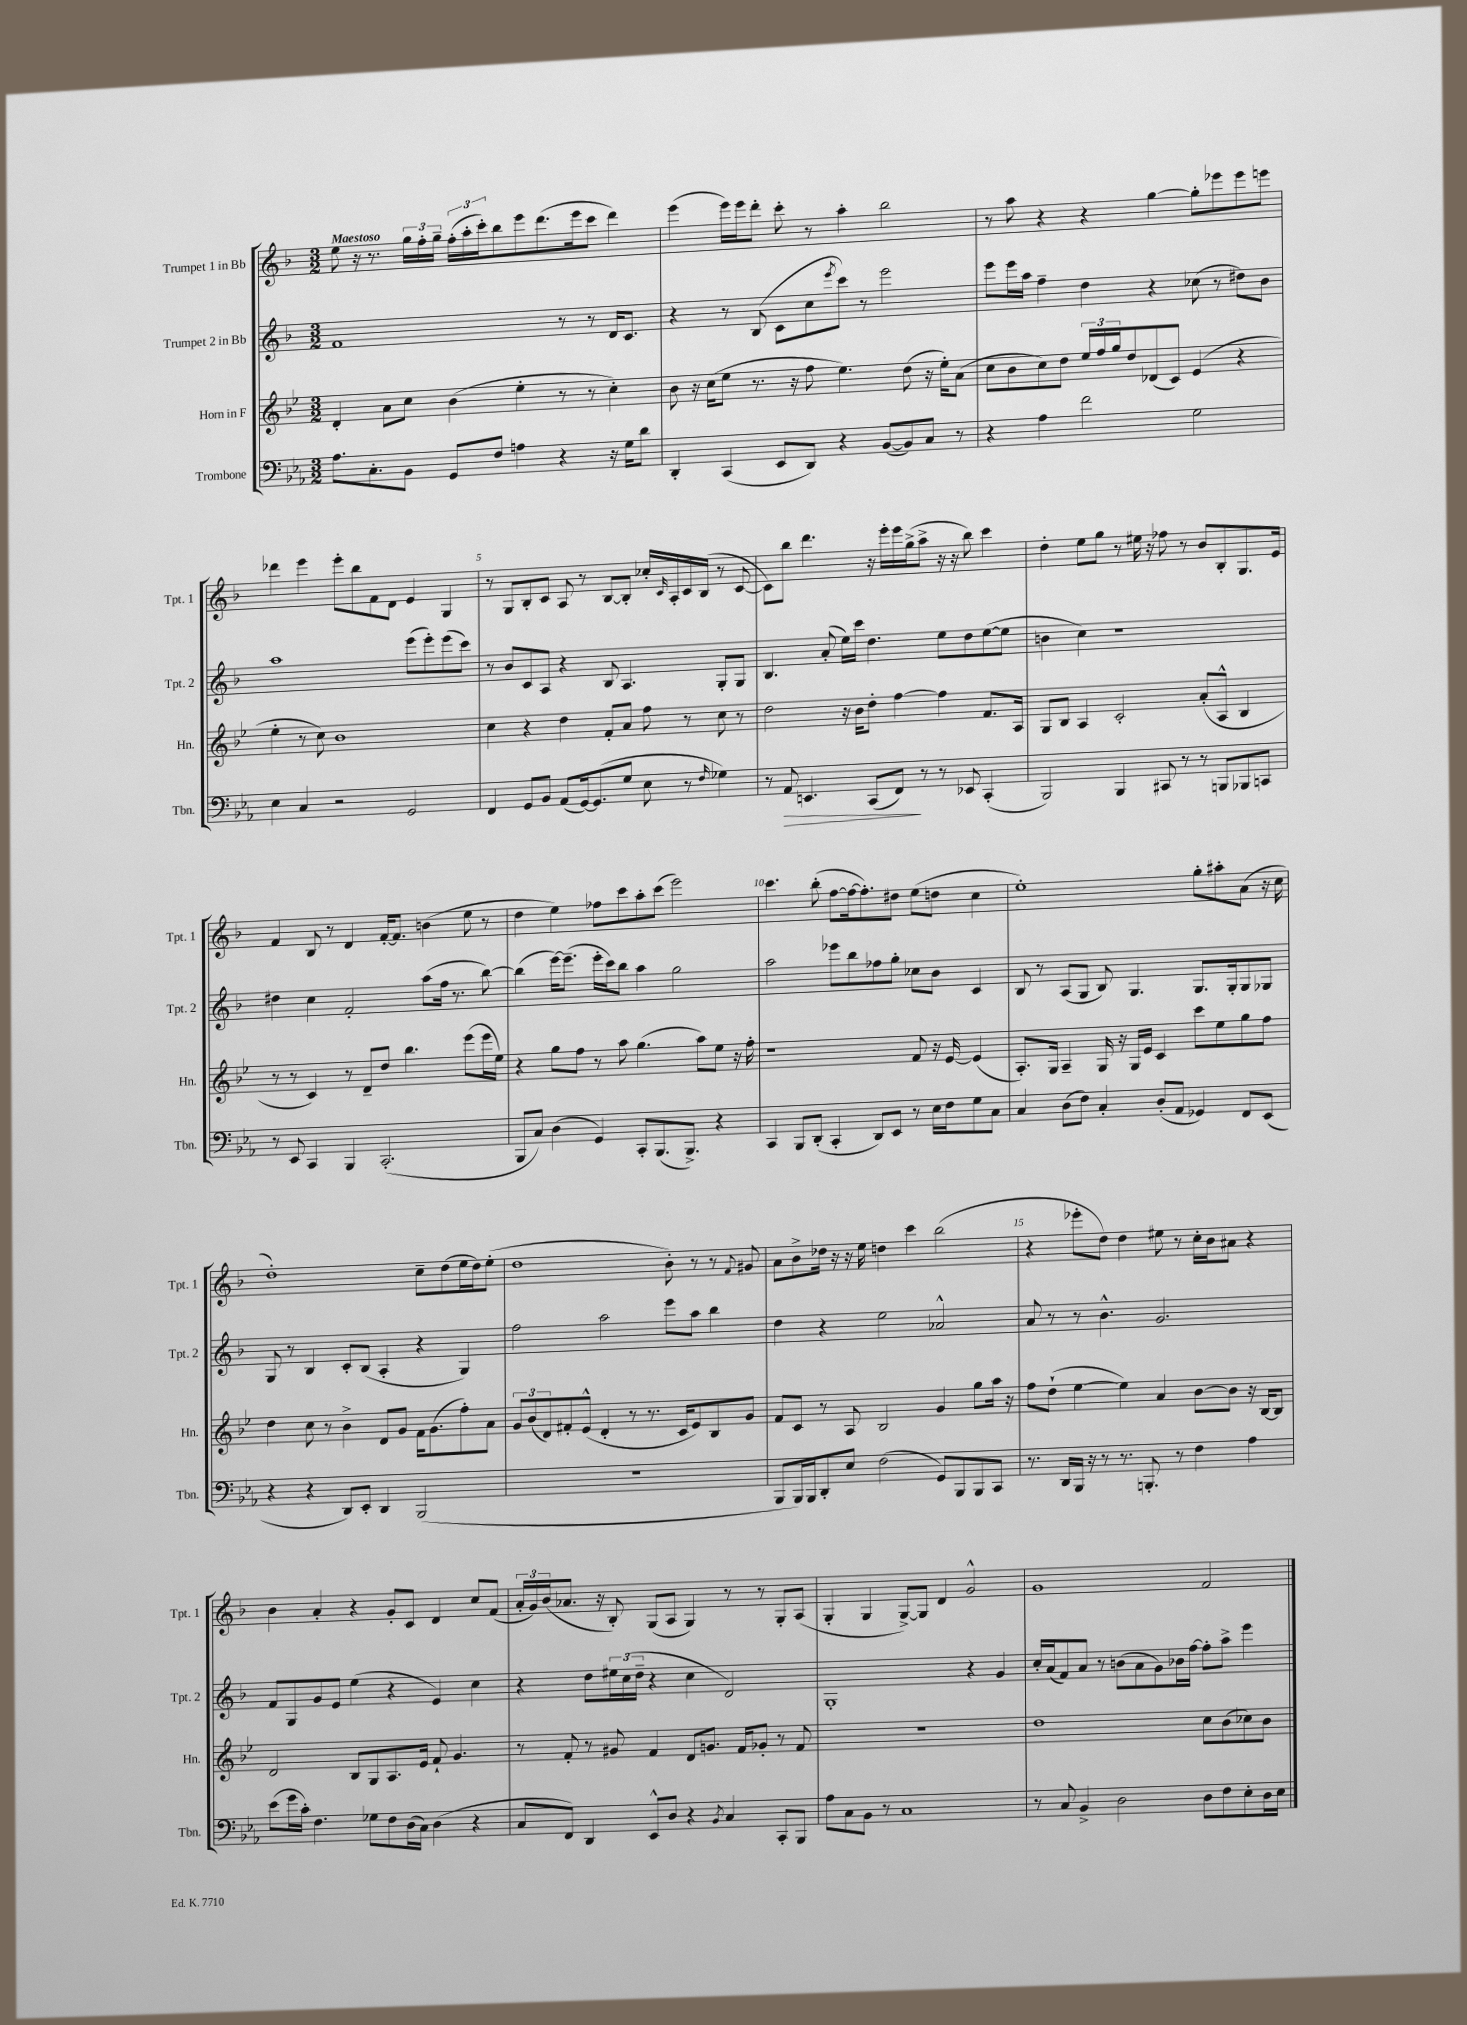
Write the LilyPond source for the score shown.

<<
\new StaffGroup <<
\new Staff = "s0" \with { instrumentName = "Trumpet 1 in Bb" shortInstrumentName = "Tpt. 1" } {
    \clef treble \key f \major \numericTimeSignature \time 3/2 \tempo "Maestoso"
    e''8 r16 r8. \tuplet 3/2 { g''16 f''16-. g''16-- } \tuplet 3/2 { f''16-.( a''16-. c'''16-.) } bes''8 e'''8 d'''8.( e'''16 c'''8 d'''4) |
    e'''4( e'''16) e'''16 d'''8-. c'''8-. r8 a''4-. bes''2 |
    r8 a''8 r4 r4 g''4~ g''8-. ees'''8 ees'''8 e'''8 |
    des'''4 e'''4 e'''8-. bes''8 f'8 d'8 e'4 g4 |
    r8 g8 bes8-. c'8 a8 r8 bes8~ bes8-. ces''16-. \grace { c'16 } a16-. c'16 bes16( r8 c'8~ |
    c'8) bes''8 d'''4. r16 e'''16-. e'''16 g''16->( a''8-> r16 r16 bes''8) c'''4 |
    d''4-. e''8 g''8 r8 eis''16 r16 fes''8 r8 bes'8 bes8-. g8. e'16 |
    f'4 bes8 r8 d'4 f'16~-. f'8. b'4( e''8 r8 |
    d''4 e''4) fes''8 c'''8 a''8-. c'''8( e'''2) |
    c'''4. bes''8-.( f''8~ f''16~ f''8.-.) dis''8 e''8( d''8 c''4 |
    e''1-.) g''8-. ais''8-. a'8( r16 c''16 |
    d''1-.) c''8-- d''8( e''16 d''16) e''8-.( |
    d''1 bes'8-.) r8 r8 \appoggiatura { f'8 } gis'8 |
    a'8 bes'8-> des''16 r16 r16 e''16 d''4 c'''4 bes''2( |
    r4 ees'''8-. d''8) d''4 eis''8 r8 c''16-. bes'16 ais'8 r4 |
    bes'4 a'4-. r4 g'8-. c'8 d'4 c''8 f'8( |
    \tuplet 3/2 { a'16-. g'16) bes'16( } aes'8. r16 bes8-.) g8( a8 g4) r8 r8 g8-. a8( |
    g4-. g4 g8~->) g8 d'4 g'2-^ |
    g'1 f'2 \bar "|." |
}
\new Staff = "s1" \with { instrumentName = "Trumpet 2 in Bb" shortInstrumentName = "Tpt. 2" } {
    \clef treble \key f \major \numericTimeSignature \time 3/2
    f'1 r8 r8 d'16 c'8. |
    r4 r8 bes8( c'8 c''8 \acciaccatura { e'''8 } c'''8) r8 e'''2 |
    e'''8 e'''16 a''16 f''4-- d''4 r4 ces''8( r8 dis''8) bes'8 |
    a''1 e'''8( e'''8-.) e'''8( c'''8) |
    r8 bes'8 c'8 a8 r4 bes8 a4. g8-. g8 |
    bes4. a'8-.( e''16) c'''16 d''4. e''8 d''8 e''8~( e''8 |
    b'4 c''4) r1 |
    dis''4 c''4 f'2-. a''8( f''16 r8. bes''8~) |
    bes''4( e'''16~) e'''8.--( e'''16-. c'''16) bes''8 a''4 g''2 |
    a''2 ees'''8 bes''8 fes''8 g''8-. ces''8 bes'8 c'4 |
    bes8 r8 a8( g8 bes8) g4. g8. g16-. g8 ges8 |
    g8 r8 bes4 c'8-. bes8( a4-. r4 g4) |
    f''2 a''2 e'''8 a''8 bes''4 |
    d''4 r4 e''2 aes'2-^ |
    a'8 r8 r8 bes'4.-^ g'2. |
    f'8 g8 g'8 e'8 e''4( r4 e'4) c''4 |
    r4 d''8 \tuplet 3/2 { eis''16 c''16( d''16-- } r4 c''4 d'2) |
    g1-. r4 g'4 |
    c''16-. a'16( f'8) a'8 r8 b'8( a'8 g'8) bes'16 f''16~ f''8-. a''8-> e'''4 \bar "|." |
}
\new Staff = "s2" \with { instrumentName = "Horn in F" shortInstrumentName = "Hn." } {
    \clef treble \key bes \major \numericTimeSignature \time 3/2
    d'4-. a'8 c''8 bes'4( ees''4-. r8 r8 c''4-.) |
    bes'8 r16 c''16( ees''8 r8. r16 f''8 ees''4.) d''8( r16 ees''16-.) a'8( |
    c''8 bes'8 c''8) d''8 \tuplet 3/2 { ees''16 f''16 g''16 } d''8 des'8( c'8) ees'4( r4 |
    ees''4-. r8 c''8) bes'1 |
    c''4 r4 d''4 f'8-. a'8 f''8 r8 c''8 r8 |
    d''2 r16 bes'16 d''8-. f''4~ f''4 f'8. a16 |
    g8 bes8 a4 c'2-. a'8-.( a8-^ bes4 |
    r8 r8 c'4) r8 d'8-- d''8 bes''4. ees'''8( ees'''16 ees''16) |
    r4 g''8 f''8 r8 a''8 g''4.( a''8) ees''8 r16 f''16-. |
    r1 f'8 r16 ees'16~ ees'4( |
    a8.-.) g16 a4-- g16 r16 g16 ees'16 c'4 c'''8 ees''8 g''8 f''8 |
    d''4 c''8 r8 bes'4-> d'8 g'8 f'16 g'8.( f''8-.) a'8 |
    \tuplet 3/2 { g'8 bes'8( d'8) } fis'8-. ees'8-^( d'4-. r8 r8. c'16 ees'8) bes8 g'8 |
    f'8 c'8 r8 a8 bes2 g'4 g''8 a''16 r16 |
    f''8 d''8-!( ees''4~ ees''4) a'4 bes'8~ bes'8 r16 bes16~ bes8 |
    d'2 bes8 g8 a8. ees'16 f'8-! g'4. |
    r8 f'8-. r8 gis'8 f'4 d'8 g'8. f'16 ges'8-. r8 f'8 |
    R1. |
    d''1 c''8 bes'8( ces''8) bes'8 \bar "|." |
}
\new Staff = "s3" \with { instrumentName = "Trombone" shortInstrumentName = "Tbn." } {
    \clef bass \key ees \major \numericTimeSignature \time 3/2
    aes8. c8.-. bes,8 g,8 f8 a4 r4 r16 g16 d'8 |
    d,4-. c,4( ees,8 d,8) r4 bes,8~( bes,8) c8 r8 |
    r4 aes4 f'2 g2 |
    ees4 c4 r2 g,2 |
    f,4 g,8 bes,8 aes,8( g,16~) g,8.( g8 ees8 r8 \grace { f16 } ges4) |
    r8 aes,8\> e,4. c,8( f,8\!) r8 r8 ees,8 c,4-.( |
    bes,,2) bes,,4 cis,8 r8 r8 b,,8 bes,,8 c,8 |
    r8 ees,8 c,4 bes,,4 c,2.-.( |
    bes,,8 c8) d4( g,4) c,8-. bes,,8.( bes,,8.->) r4 |
    c,4 bes,,8 d,8-.( c,4-. d,8) ees,8 r8 ees16 f16 g8 c8 |
    c4 d8( f8) c4-. d8-.( aes,8 ges,4) f,8 ees,8( |
    r4 r4 d,8) ees,8-. d,4 bes,,2( |
    R1. |
    bes,,8 bes,,16) bes,,16 d,8-. ees8 f2( g,8) bes,,8 bes,,8 c,8 |
    r8. d,16 bes,,16 r16 r8 r8. b,,8.-. r8 f4 aes4 |
    ees'8( g'16 c'16-.) f4. ges8 f8 d16( c16) d4( r4 |
    c8 f,8) d,4 ees,8-^ d8 r4 \acciaccatura { bes,8 } c4 c,8-. bes,,8 |
    aes8 c8 bes,8 r8 c1 |
    r8 c8 bes,4-> d2 d8 f8 ees8-. d16 ees16 \bar "|." |
}
>>
>>
\layout { \context { \Score \override BarNumber.break-visibility = ##(#f #t #t) barNumberVisibility = #(every-nth-bar-number-visible 5) } }
